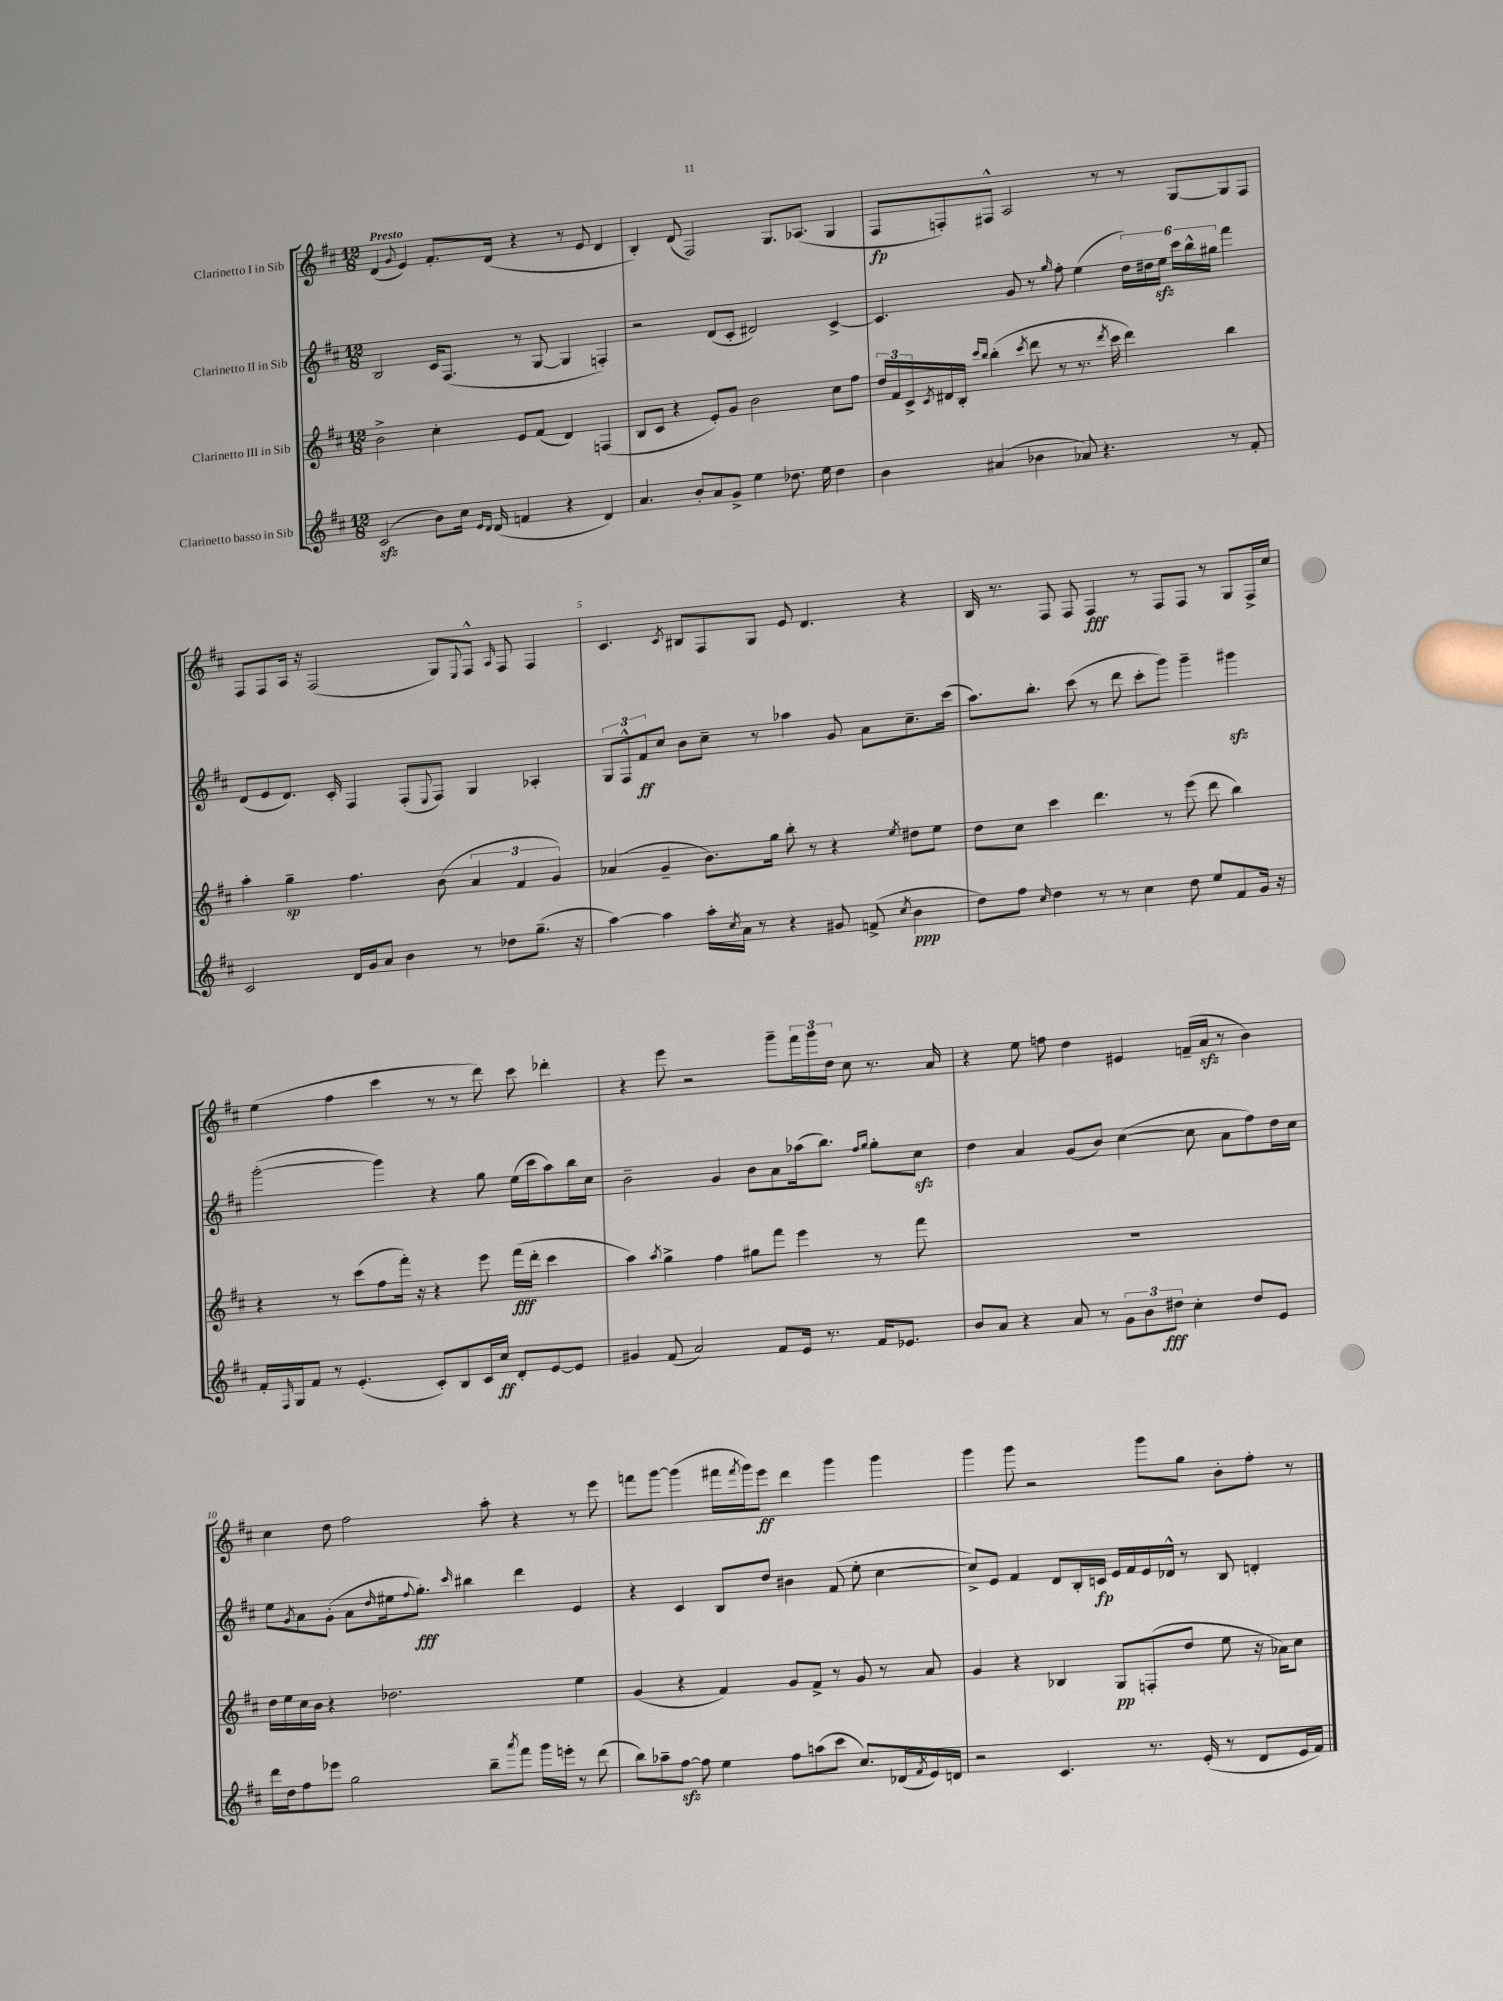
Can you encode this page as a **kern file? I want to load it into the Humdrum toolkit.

**kern	**dynam	**kern	**dynam	**kern	**dynam	**kern	**dynam
*part4	*part4	*part3	*part3	*part2	*part2	*part1	*part1
*staff4	*staff4	*staff3	*staff3	*staff2	*staff2	*staff1	*staff1
*I"Clarinetto basso in Sib	*	*I"Clarinetto III in Sib	*	*I"Clarinetto II in Sib	*	*I"Clarinetto I in Sib	*
*clefG2	*	*clefG2	*	*clefG2	*	*clefG2	*
*k[f#c#]	*	*k[f#c#]	*	*k[f#c#]	*	*k[f#c#]	*
*M12/8	*	*M12/8	*	*M12/8	*	*M12/8	*
=1	=1	=1	=1	=1	=1	=1	=1
!	!	!	!	!	!	!LO:TX:a:B:t=Presto	!
(2c#zz/	.	2b^\	.	2B/	.	(4d/	.
.	.	.	.	.	.	8qqg/	.
.	.	.	.	.	.	4e/)	.
8b\L)	.	4cc#'\	.	16c#/KL	.	8.f#'/L	.
.	.	.	.	(8.F#/J	.	.	.
16cc#\Jk	.	.	.	.	.	.	.
16qqe/LL	.	.	.	.	.	.	.
16qqd/JJ	.	.	.	.	.	.	.
(16d/	.	.	.	.	.	(16d/Jk	.
4fn/	.	8e/L	.	8r	.	4r	.
.	.	(8f#/J	.	[8G/	.	.	.
4r	.	4d/)	.	4G/]	.	8r	.
.	.	.	.	.	.	8e/	.
4d/)	.	(4Fn/	.	4Fn'/)	.	4d/	.
=2	=2	=2	=2	=2	=2	=2	=2
4.a/	.	8B/L	.	2r	.	4B'/)	.
.	.	8c#/J	.	.	.	.	.
.	.	4r	.	.	.	(8d/	.
8b'/L	.	.	.	.	.	2F#/)	.
8a/	.	8e'/L)	.	(8d/L	.	.	.
8g^/J	.	8g/J	.	8c#'/J	.	.	.
4ee\	.	2b\	.	2d#X/)	.	.	.
.	.	.	.	.	.	8.G/L	.
8.dd-X\	.	.	.	.	.	.	.
.	.	.	.	.	.	(8.A-X/J	.
16ee\	.	.	.	.	.	.	.
4dd-\	.	8cc#\L	.	[4c#^/	.	4G/	.
.	.	8ff#\J	.	.	.	.	.
=3	=3	=3	=3	=3	=3	=3	=3
4b\	.	24dd/LL	.	4.c#/]	.	8F#/L	fp
.	.	24f#/	.	.	.	.	.
.	.	24c#^/	.	.	.	.	.
.	.	8qc#/	.	.	.	.	.
.	.	16d#X/	.	.	.	8Fn'/)	.
.	.	16B'/JJ	.	.	.	.	.
.	.	16qqccc#/LL	.	.	.	.	.
.	.	16qqbb/JJ	.	.	.	.	.
(4a#X/	.	(4bb'\	.	.	.	8F#X^^/J	.
.	.	.	.	8g/	.	2A/	.
.	.	8qccc#/	.	.	.	.	.
4b-X\	.	8ddd\	.	8r	.	.	.
.	.	.	.	16qqgg/	.	.	.
.	.	8r	.	8ff#'\	.	.	.
8a-X/)	.	8.r	.	(4ee\	.	.	.
4.r	.	.	.	.	.	8r	.
.	.	8qddd/	.	.	.	.	.
.	.	16ccc#\	.	.	.	.	.
.	.	4ddd\)	.	24dd\LL)	.	8r	.
.	.	.	.	24dd#X\	.	.	.
.	.	.	.	24eezz\JJ	.	.	.
.	.	.	.	24ccc#\LL	.	[8G/L	.
.	.	.	.	24bb^^\	.	.	.
.	.	.	.	24gg#X\JJ	.	.	.
8r	.	4bb\	.	4fff#\	.	8G/]	.
8f#'/	.	.	.	.	.	8F#/J	.
!!LO:LB:g=z
=4	=4	=4	=4	=4	=4	=4	=4
2c#/	.	4aa'\	.	(8d/L	.	8F#/L	.
.	.	.	.	8e/	.	8F#/	.
.	.	4gg~\	sp	8.d/J)	.	16A/Jk	.
.	.	.	.	.	.	16r	.
.	.	.	.	.	.	(2F#/	.
.	.	.	.	16c#'/	.	.	.
16d/LL	.	4.ff#\	.	4F#/	.	.	.
16g/J	.	.	.	.	.	.	.
8a/J	.	.	.	.	.	.	.
4b\	.	.	.	(8F#'/L	.	.	.
.	.	.	.	8qqE/	.	.	.
.	.	(8b\	.	8F#/J)	.	8G/L)	.
.	.	.	.	.	.	8qqE/	.
8r	.	6a/	.	4G/	.	8F#^^/J	.
.	.	.	.	.	.	16qqA/	.
8dd-X\L	.	.	.	.	.	8F#/	.
.	.	6f#/	.	.	.	.	.
(8.gg~\J	.	.	.	4A-X'/	.	4F#/	.
.	.	6g/)	.	.	.	.	.
16r	.	.	.	.	.	.	.
=5	=5	=5	=5	=5	=5	=5	=5
[4aa\)	.	(4a-X/	.	12G/L	.	4.c#/	.
.	.	.	.	12F#^^/	.	.	.
.	.	.	.	12f#/	ff	.	.
4aa\]	.	4g~/	.	8cc#/J	.	.	.
.	.	.	.	.	.	8qc#/	.
.	.	.	.	8b\L	.	8B#X/L	.
16aa'\LL	.	8.b\L)	.	8cc#~\J	.	8F#/	.
8qcc#/	.	.	.	.	.	.	.
16a\JJ	.	.	.	.	.	.	.
8r	.	.	.	8r	.	8G/J	.
.	.	16gg\Jk	.	.	.	.	.
4r	.	8bb'\	.	4aa-X\	.	8e/	.
.	.	8r	.	.	.	4.d/	.
8g#X/	.	4r	.	8g/	.	.	.
(8fn^/	.	.	.	8a\L	.	.	.
8qcc#/	.	8qee/	.	.	.	.	.
4b\	ppp	8dd#X\L	.	8.cc#~\	.	4r	.
.	.	8ee\J	.	.	.	.	.
.	.	.	.	(16ccc#\Jk	.	.	.
=6	=6	=6	=6	=6	=6	=6	=6
8dd\L)	.	8dd\L	.	8.aa\L)	.	16B/	.
.	.	.	.	.	.	8.r	.
8ff#\J	.	8cc#\J	.	.	.	.	.
.	.	.	.	8.bb'\J	.	.	.
16qqcc#/	.	.	.	.	.	.	.
4dd\	.	4ccc#\	.	.	.	8F#/	.
.	.	.	.	(8ccc#\	.	8F#/	.
8r	.	4.ddd\	.	8r	.	4F#/	fff
8r	.	.	.	8ddd\	.	.	.
4cc#\	.	.	.	8ccc#'\L	.	8r	.
.	.	8r	.	8ggg\J)	.	8F#/L	.
8dd\	.	(8eee\	.	4ggg~\	.	8F#/J	.
8ee/L	.	8ddd\	.	.	.	8r	.
8f#/	.	4bb\)	.	4ggg#Xzz\	.	8G/L	.
16g/Jk	.	.	.	.	.	16F#^/L	.
16r	.	.	.	.	.	16cc#/JJ	.
!!LO:LB:g=z
=7	=7	=7	=7	=7	=7	=7	=7
16f#'/LL	.	4r	.	([2ggg'\	.	(4ee\	.
16qqF#/	.	.	.	.	.	.	.
16G/J	.	.	.	.	.	.	.
8f#/J	.	.	.	.	.	.	.
8r	.	8r	.	.	.	4ff#\	.
(4.e'/	.	(8ccc#\L	.	.	.	.	.
.	.	8ff#\	.	4ggg\])	.	4ccc#\	.
.	.	16fff#'\Jk)	.	.	.	.	.
.	.	16r	.	.	.	.	.
8c#'/L)	.	4r	.	4r	.	8r	.
8B/	.	.	.	.	.	8r	.
16c#/L	.	8eee\	.	8gg\	.	8ddd\)	.
16cc#/JJ	ff	.	.	.	.	.	.
8d'/L	.	(16fff#\LL	fff	(16ee\LL	.	8ccc#\	.
.	.	16ddd'\JJ	.	16ccc#\J	.	.	.
[8e/	.	4ccc#\	.	8aa\)	.	4ddd-X'\	.
8e/J]	.	.	.	16bb\L	.	.	.
.	.	.	.	16cc#\JJ	.	.	.
=8	=8	=8	=8	=8	=8	=8	=8
4g#X/	.	4aa\)	.	2b~\	.	4r	.
.	.	8qaa/	.	.	.	.	.
(8f#/	.	4gg^\	.	.	.	8eee\	.
2a/)	.	.	.	.	.	2r	.
.	.	4ff#\	.	4g/	.	.	.
.	.	8gg#X\L	.	8b\L	.	.	.
8f#/L	.	8fff#\J	.	8a\	.	8ggg~\L	.
16e/Jk	.	4eee\	.	(16aa-X\k	.	24fff#\L	.
.	.	.	.	.	.	24ggg\	.
8.r	.	.	.	8.bb\J)	.	.	.
.	.	.	.	.	.	24dd\JJ	.
.	.	.	.	.	.	8cc#\	.
.	.	.	.	16qqff#/LL	.	.	.
.	.	.	.	16qqgg/JJ	.	.	.
16f#/KL	.	8r	.	8gg'\L	.	8.r	.
8.e-X/J	.	.	.	.	.	.	.
.	.	8fff#\	.	8cc#zz\J	.	.	.
.	.	.	.	.	.	16a/	.
=9	=9	=9	=9	=9	=9	=9	=9
8b/L	.	1.r	.	4dd\	.	4r	.
8a/J	.	.	.	.	.	.	.
4r	.	.	.	4a/	.	8ee\	.
.	.	.	.	.	.	8ffn\	.
8a/	.	.	.	(8g/L	.	4dd\	.
8r	.	.	.	8b/J)	.	.	.
12g\L	.	.	.	([4cc#\	.	4e#X/	.
12b\	.	.	.	.	.	.	.
12dd#X\J	fff	.	.	.	.	.	.
4cc#'\	.	.	.	8cc#\]	.	(16fn~/LL	.
.	.	.	.	.	.	16azz/JJ	.
.	.	.	.	8a\L	.	8r	.
8dd#/L	.	.	.	8ff#\)	.	4b\)	.
8e/J	.	.	.	16dd\L	.	.	.
.	.	.	.	16cc#\JJ	.	.	.
!!LO:LB:g=z
=10	=10	=10	=10	=10	=10	=10	=10
16ddd\LL	.	16dd\LL	.	8ee\L	.	4cc#\	.
16dd\J	.	16ee\	.	.	.	.	.
.	.	.	.	8qg/	.	.	.
8ff#\	.	16cc#\	.	8a\	.	.	.
.	.	16b\JJ	.	.	.	.	.
8eee-X\J	.	4r	.	(8g'\J	.	8dd\	.
2gg\	.	.	.	8a\L	.	2ff#\	.
.	.	.	.	16qqdd/	.	.	.
.	.	2.dd-X\	.	16ee#X\k	.	.	.
.	.	.	.	8qqff#/	.	.	.
.	.	.	.	8.gg'\J)	fff	.	.
.	.	.	.	16qqccc#/	.	.	.
.	.	.	.	4bb#X\	.	.	.
8bb~\L	.	.	.	.	.	8aa'\	.
8qaaa/	.	.	.	.	.	.	.
8fff#\J	.	.	.	4ddd\	.	4r	.
16ggg\LL	.	.	.	.	.	.	.
16eeen'\JJ	.	.	.	.	.	.	.
8r	.	4ee\	.	4e/	.	8r	.
(8ddd\	.	.	.	.	.	8eee\	.
=11	=11	=11	=11	=11	=11	=11	=11
8bb\L)	.	(4g/	.	4r	.	8fffn\L	.
8aa-X~\	.	.	.	.	.	[8ggg\J	.
[8ff#zz\J	.	4r	.	4c#/	.	(4ggg\]	.
8ff#\]	.	.	.	.	.	.	.
4ee\	.	4f#/)	.	8B/L	.	16fff#X\LL	.
.	.	.	.	.	.	8qfff#/	.
.	.	.	.	.	.	16ggg\J)	.
.	.	.	.	8dd/J	.	8eee\J	ff
8ff#\L	.	8g/L	.	4b#X\	.	4ddd\	.
(8aan\	.	8f#^/J	.	.	.	.	.
8ccc#\J	.	8r	.	(8f#/	.	4ggg\	.
8.cc#/L)	.	8g/	.	8ee'\	.	.	.
.	.	8r	.	[4cc#\	.	4ggg\	.
(16d-X/L	.	.	.	.	.	.	.
8qf#/	.	.	.	.	.	.	.
16e/)	.	8a/	.	.	.	.	.
16dn/JJ	.	.	.	.	.	.	.
=12	=12	=12	=12	=12	=12	=12	=12
2r	.	4g/	.	8cc#^/L])	.	4ggg\	.
.	.	.	.	8e/J	.	.	.
.	.	4r	.	4f#/	.	8ggg\	.
.	.	.	.	.	.	2r	.
4.c#/	.	4B-X/	.	8d/L	.	.	.
.	.	.	.	16B'/L	.	.	.
.	.	.	.	16cn/JJ	fp	.	.
.	.	8G/L	pp	16e/LL	.	.	.
.	.	.	.	16f#/	.	.	.
8.r	.	(8Fn'/	.	16e/	.	8ggg\L	.
.	.	.	.	16d-X^^/JJ	.	.	.
.	.	8dd/J	.	8r	.	8gg\J	.
(16e'/	.	.	.	.	.	.	.
8r	.	8ee\	.	8B/	.	8b'\L	.
8d/L	.	16r	.	4dn'/	.	8ff#'\J	.
.	.	16a-X\KL)	.	.	.	.	.
16e/L	.	8cc#\J	.	.	.	8r	.
16f#/JJ)	.	.	.	.	.	.	.
==	==	==	==	==	==	==	==
*-	*-	*-	*-	*-	*-	*-	*-
